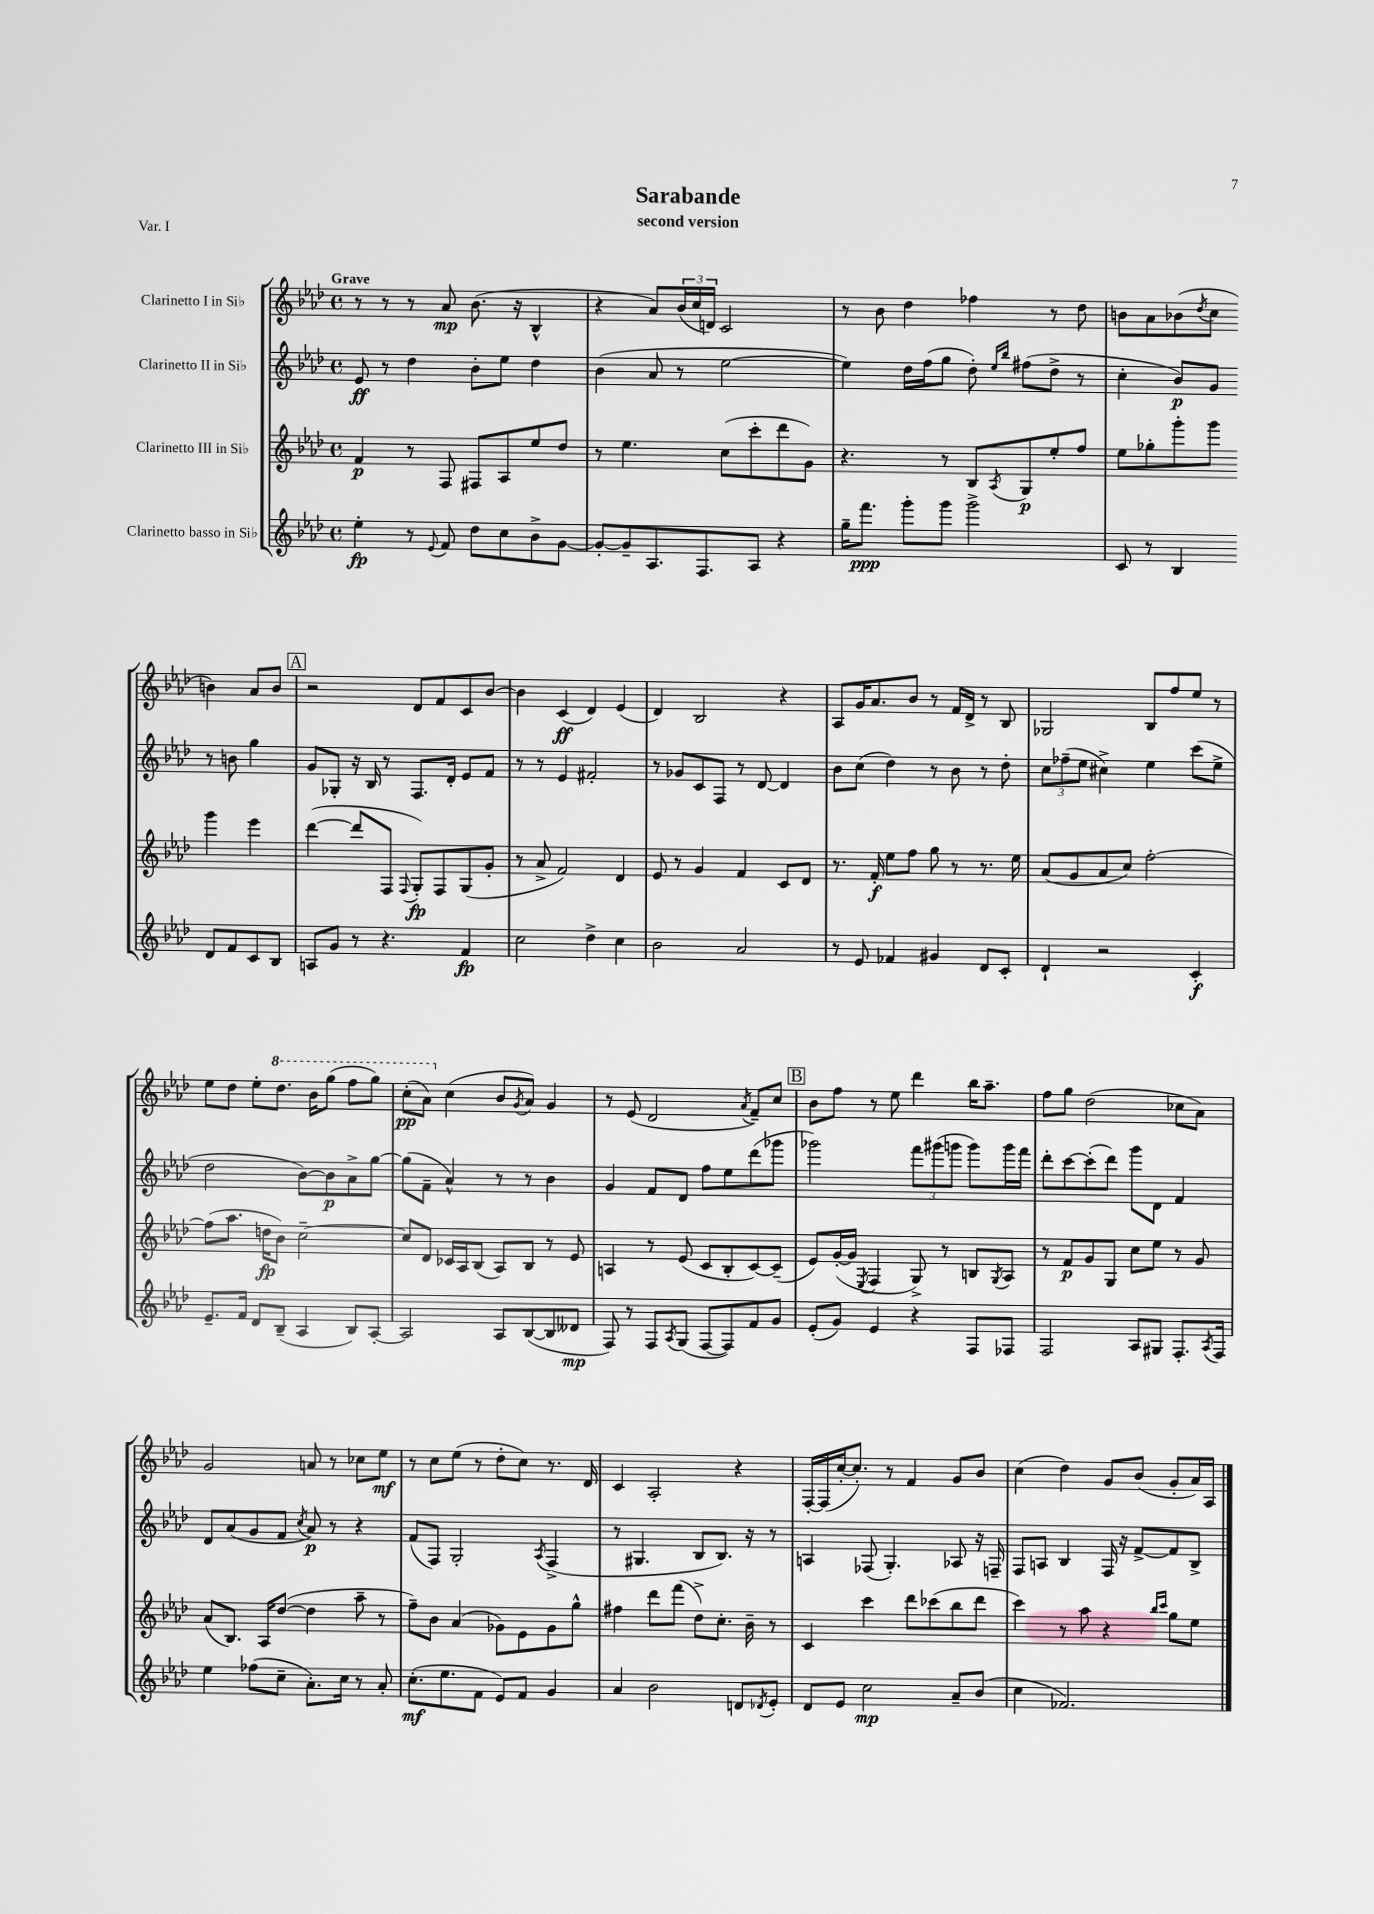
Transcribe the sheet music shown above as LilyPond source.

\header { title = "Sarabande" subtitle = "second version" piece = "Var. I" }
<<
\new StaffGroup <<
\new Staff = "s0" \with { instrumentName = "Clarinetto I in Sib" } {
    \clef treble \key aes \major \defaultTimeSignature \time 4/4 \tempo "Grave"
    r8 r8 r8 aes'8\mp bes'8.( r16 bes4-^ |
    r4 aes'8) \tuplet 3/2 { bes'16( c''16 d'16) } c'2 |
    r8 bes'8 des''4 fes''4 r8 des''8 |
    b'8 aes'8 bes'8( \acciaccatura { des''8 } c''8 b'4) aes'8 b'8 |
    \mark \markup { \box "A" } r2 des'8 f'8 c'8 bes'8~ |
    bes'4 c'4\ff( des'4) ees'4( |
    des'4) bes2 r4 |
    aes8 g'16 aes'8. bes'8 r8 f'16 des'16-> r8 bes8 |
    ges2 bes8 f''8 ees''8 r8 |
    ees''8 des''8 ees''8-. \ottava #1 des'''8. bes''16 g'''8( f'''8 g'''8) |
    c'''8-.\pp( aes''8) \ottava #0 c''4( bes'8 \acciaccatura { g'8 } aes'8) g'4 |
    r8 ees'8( des'2 \acciaccatura { aes'8 } f'8--) c''8 |
    \mark \markup { \box "B" } bes'8 f''8 r8 ees''8 des'''4 bes''16 aes''8.-- |
    f''8 g''8 des''2( ces''8 aes'8) |
    g'2 a'8 r8 ces''8 ees''8\mf |
    r8 c''8 ees''8( r8 des''8-. c''8) r8. des'16 |
    c'4 aes2-. r4 |
    f16~-. f16( c''16~-. c''8.-.) r8 f'4 g'8 bes'8 |
    c''4( des''4) g'8 bes'8( g'8-. aes'16) aes16 \bar "|." |
}
\new Staff = "s1" \with { instrumentName = "Clarinetto II in Sib" } {
    \clef treble \key aes \major \defaultTimeSignature \time 4/4
    ees'8\ff r8 des''4 bes'8-. ees''8 des''4 |
    bes'4( aes'8 r8 ees''2~ |
    ees''4) des''16 f''16( g''8 des''8-.) \grace { ees''16 bes''16 } fis''8( des''8-> r8 |
    c''4-. bes'8\p) g'8 r8 b'8 g''4 |
    \mark \markup { \box "A" } g'8 ges8-. r16 bes16 r8 f8. des'16-. ees'8 f'8 |
    r8 r8 ees'4 fis'2-. |
    r8 ges'8 c'8 f8 r8 des'8~ des'4 |
    bes'8 c''8( des''4) r8 bes'8 r8 des''8-. |
    \tuplet 3/2 { c''8 fes''8--( ees''8 } cis''4->) ees''4 c'''8( ees''8-> |
    des''2 bes'8~) bes'8\p aes'8-> g''8~ |
    g''8( f'8-- aes'4-^) r8 r8 bes'4 |
    g'4 f'8 des'8 f''8 ees''8 des'''8( ges'''8 |
    \mark \markup { \box "B" } ges'''2) \tuplet 3/2 { f'''8 gis'''8( g'''8 } g'''8) g'''16 f'''16 |
    des'''8-. c'''8~ c'''8-.( des'''8) g'''8 des'8 f'4 |
    des'8 aes'8( g'8 f'8 \acciaccatura { c''8 } aes'8\p) r8 r4 |
    f'8( f8) g2-. \acciaccatura { aes8 } f4->( |
    r8 gis4. bes8 bes8.) r16 r8 |
    a4 fes8( g4.-.) aes8 r16 f16-- |
    f8 a8 bes4 f16 r16 f'8~-> f'8 bes8-> \bar "|." |
}
\new Staff = "s2" \with { instrumentName = "Clarinetto III in Sib" } {
    \clef treble \key aes \major \defaultTimeSignature \time 4/4
    f'4\p r8 f8 fis8 aes8 ees''8 des''8 |
    r8 ees''4. c''8( c'''8-. des'''8 g'8) |
    r4. r8 bes8 \acciaccatura { aes8 } g8\p ees''8-. f''8 |
    ees''8 ges''8-. g'''8-. g'''8 g'''4 ees'''4 |
    \mark \markup { \box "A" } des'''4~( des'''8 f8 \appoggiatura { f8 } g8-.\fp) f8 g8( g'8-. |
    r8 aes'8-> f'2) des'4 |
    ees'8 r8 g'4 f'4 c'8 des'8 |
    r8. f'16-.\f ees''8 f''8 g''8 r8 r8. ees''16 |
    aes'8( g'8 aes'8 c''8) f''2~-. |
    f''8( aes''8. d''16\fp bes'8) c''2~-- |
    c''8 des'8 ces'16 aes16 bes8( aes8) bes8 r8 ees'8 |
    a4 r8 ees'8( c'8 bes8-. c'8~) c'8--( |
    \mark \markup { \box "B" } ees'8) g'16~-.( g'16 \acciaccatura { ees8 } f4 g8->) r8 b8 \acciaccatura { g8 } aes8 |
    r8 f'8\p g'8 g8 c''8 ees''8 r8 g'8 |
    aes'8( bes8.) aes16 des''8~( des''4 aes''8-- r8 |
    f''8--) bes'8 aes'4( ges'8) ees'8 ges'8 g''8-^ |
    fis''4 des'''8 f'''8( des''8->) c''8.-. bes'16-- r8 |
    c'4 c'''4 des'''8 ces'''8( bes''8 des'''8 |
    c'''4) r8 aes''8 r4 \grace { bes''16 c'''16 } g''8 ees''8 \bar "|." |
}
\new Staff = "s3" \with { instrumentName = "Clarinetto basso in Sib" } {
    \clef treble \key aes \major \defaultTimeSignature \time 4/4
    ees''4-.\fp r8 \appoggiatura { ees'8 } f'8 des''8 c''8 bes'8-> g'8~ |
    g'8~-. g'8-- aes8. f8. aes8 r4 |
    g''16-- f'''8.\ppp g'''8-. g'''8 g'''2-> |
    c'8 r8 bes4 des'8 f'8 c'8 bes8 |
    \mark \markup { \box "A" } a8 g'8 r8 r4. f'4\fp |
    c''2 des''4-> c''4 |
    bes'2 aes'2 |
    r8 ees'8 fes'4 gis'4 des'8 c'8-. |
    des'4-! r2 c'4-.\f |
    ees'8.-- f'16 des'8 bes8--( aes4 bes8) aes8~-. |
    aes2 aes8 bes8~( bes8 deses'8\mp |
    f8) r8 f8 \acciaccatura { aes8 } g8( f8~ f8) f'8 g'8 |
    \mark \markup { \box "B" } ees'8-.( g'8) ees'4 r4 f8 fes8 |
    f2 aes8 gis8 f8.-. \acciaccatura { aes8 } f16 |
    ees''4 fes''8( c''8-- aes'8.-.) c''16 r8 aes'8-. |
    c''8.-.\mf( ees''8. f'8 ees'8) f'8 g'4 |
    aes'4 bes'2 d'8 \acciaccatura { des'8 } ees'8-. |
    des'8 ees'8 c''2\mp aes'8-- bes'8( |
    c''4 fes'2.) \bar "|." |
}
>>
>>
\layout { \context { \Score \remove "Bar_number_engraver" } }
